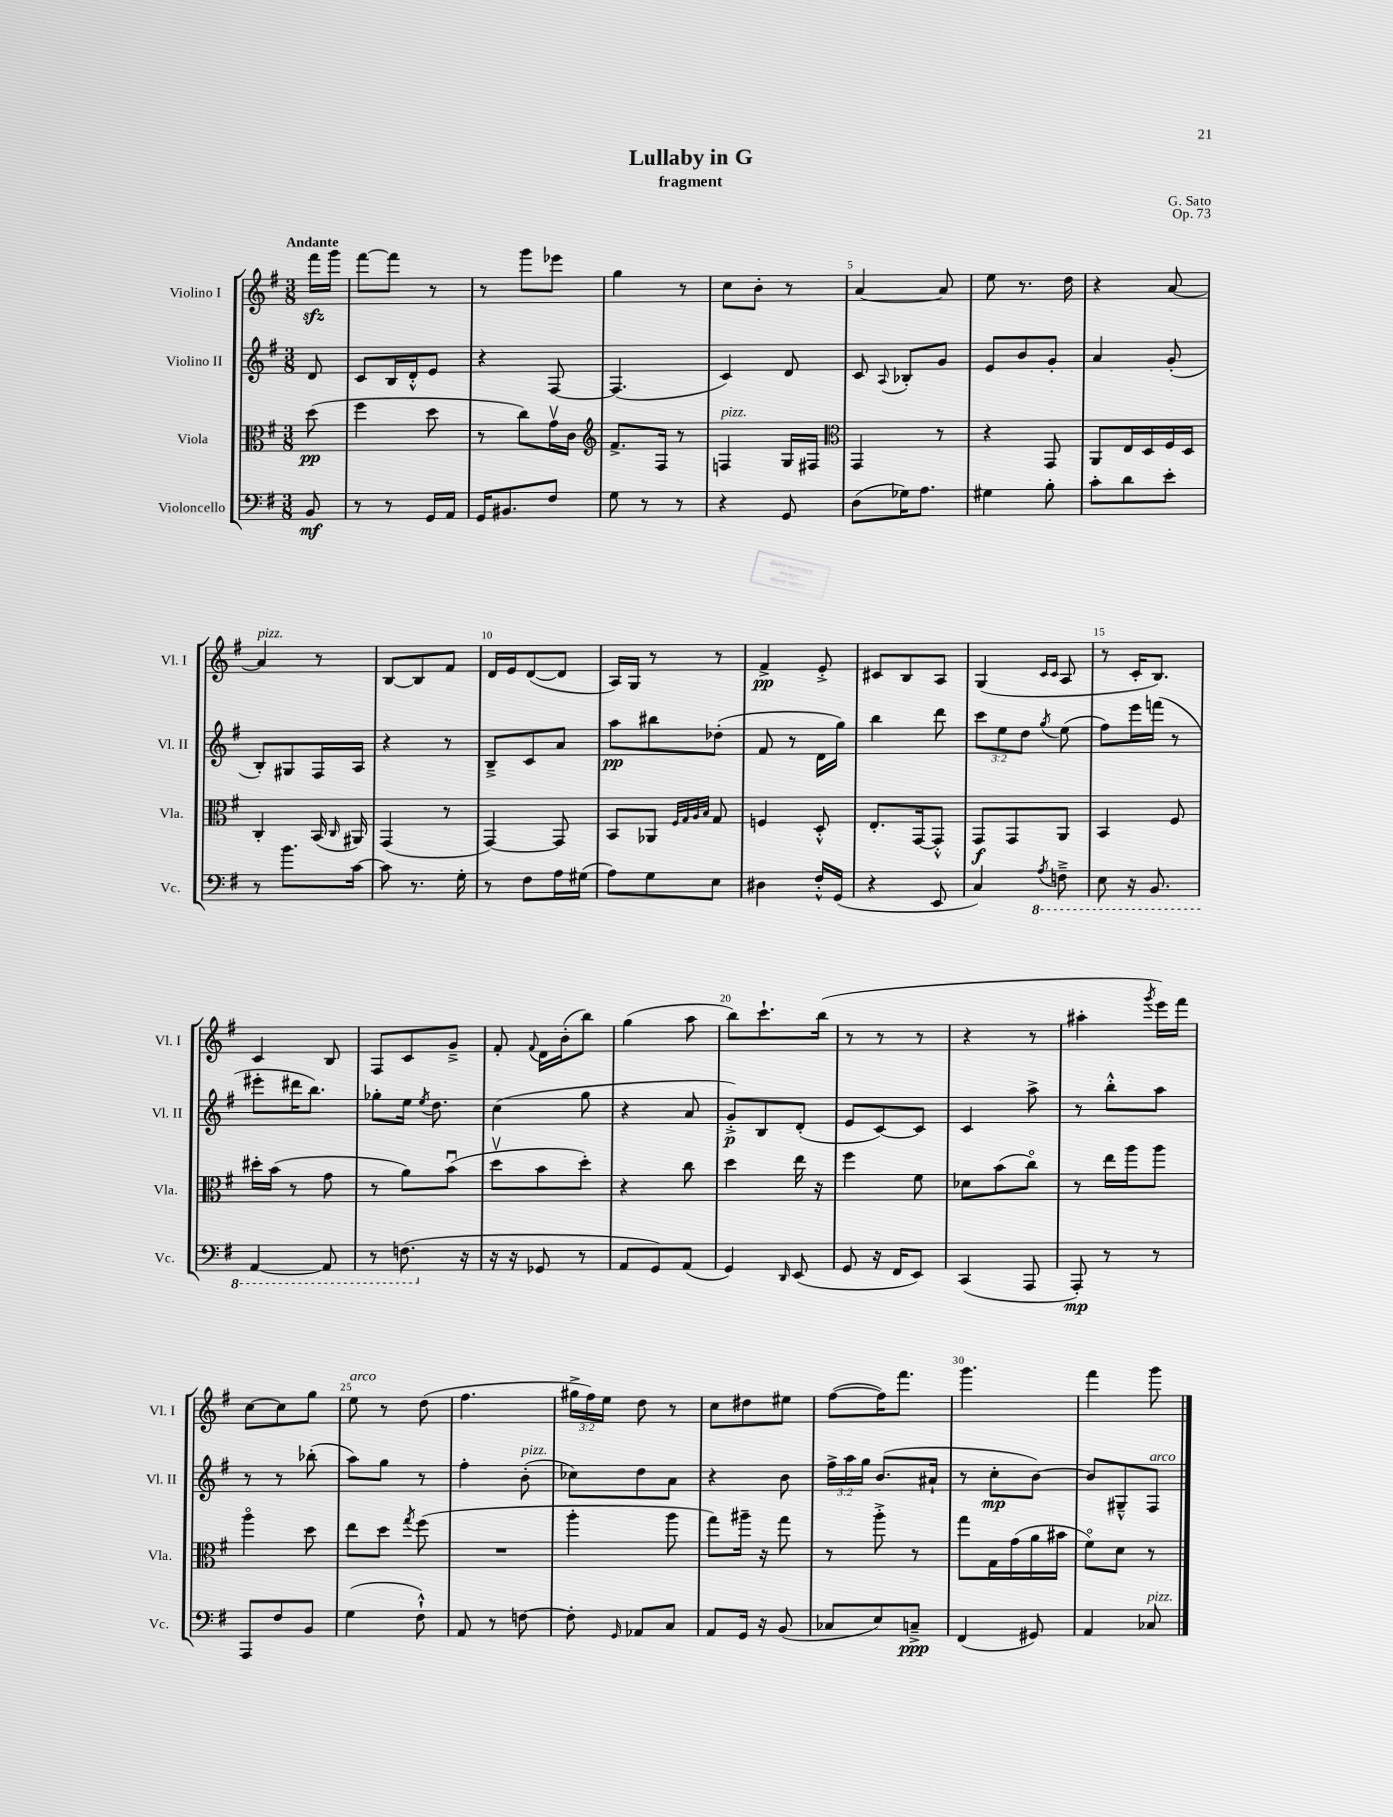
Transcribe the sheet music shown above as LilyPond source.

\header { title = "Lullaby in G" composer = "G. Sato" subtitle = "fragment" opus = "Op. 73" }
<<
\new StaffGroup <<
\new Staff = "s0" \with { instrumentName = "Violino I" shortInstrumentName = "Vl. I" } {
    \clef treble \key g \major \numericTimeSignature \time 3/8 \override Staff.TupletNumber.text = #tuplet-number::calc-fraction-text \partial 8 \tempo "Andante"
    \autoBeamOff fis'''16[\sfz g'''16] |
    fis'''8[~ fis'''8] r8 |
    r8 g'''8[ ees'''8] |
    g''4 r8 |
    c''8[ b'8]-. r8 |
    a'4~ a'8 |
    e''8 r8. d''16 |
    r4 a'8~ |
    a'4^\markup { \italic "pizz." } r8 |
    b8[~ b8 fis'8] |
    d'16[ e'16 d'8~( d'8] |
    a16[) g16] r8 r8 |
    fis'4->\pp e'8-.-> |
    cis'8[ b8 a8] |
    g4( \grace { c'16[ c'16] } a8 |
    r8 c'16[-. b8.]) |
    c'4 b8 |
    fis8[ c'8 g'8]---> |
    fis'8-. \appoggiatura { fis'8 } d'16[ b'16-.( b''8]) |
    g''4( a''8 |
    b''8[) c'''8.-! b''16]( |
    r8 r8 r8 |
    r4 r8 |
    ais''4-. \acciaccatura { g'''8 } e'''16[) fis'''16] |
    c''8[~ c''8 g''8] |
    e''8^\markup { \italic "arco" } r8 d''8( |
    fis''4. |
    \tuplet 3/2 { gis''16[-> fis''16) e''16] } d''8 r8 |
    c''8[ dis''8 eis''8] |
    fis''8[~( fis''16) fis'''8.] |
    g'''4. |
    fis'''4 g'''8 \bar "|." |
}
\new Staff = "s1" \with { instrumentName = "Violino II" shortInstrumentName = "Vl. II" } {
    \clef treble \key g \major \numericTimeSignature \time 3/8 \override Staff.TupletNumber.text = #tuplet-number::calc-fraction-text \partial 8
    \autoBeamOff d'8 |
    c'8[ b16 d'16-.-^ e'8] |
    r4 fis8~ |
    fis4.( |
    c'4) d'8 |
    c'8 \appoggiatura { a8 } bes8[-. g'8] |
    e'8[ b'8 g'8]-. |
    a'4 g'8-.( |
    b8[-.) gis8 fis16 a16] |
    r4 r8 |
    b8[---> c'8 a'8] |
    a''8[\pp bis''8 des''8]-.( |
    fis'8 r8 d'16[ g''16]) |
    b''4 d'''8 |
    \tuplet 3/2 { c'''8[ e''8 d''8] } \acciaccatura { g''8 } e''8( |
    fis''8[) e'''16 f'''16]( r8 |
    eis'''8[-. dis'''16 b''8.]) |
    ges''8[-. e''16] \acciaccatura { e''8 } d''8. |
    c''4( g''8 |
    r4 a'8 |
    g'8[-.->\p) b8 d'8]-.( |
    e'8[ c'8~) c'8] |
    c'4 a''8-> |
    r8 b''8[-.-^ a''8] |
    r8 r8 bes''8-.( |
    a''8[) g''8] r8 |
    fis''4-. b'8-.^\markup { \italic "pizz." }( |
    ces''8[) d''8 a'8] |
    r4 b'8 |
    \tuplet 3/2 { fis''16[-> a''16 g''16] } b'8.[( ais'16]-! |
    r8 c''8[-.\mp b'8]~) |
    b'8[ gis8---^ fis8]^\markup { \italic "arco" } \bar "|." |
}
\new Staff = "s2" \with { instrumentName = "Viola" shortInstrumentName = "Vla." } {
    \clef alto \key g \major \numericTimeSignature \time 3/8 \partial 8
    \autoBeamOff d''8\pp( |
    fis''4 d''8 |
    r8 c''8[) g'16\upbow c'16] |
    \clef treble fis'8.[-> fis16] r8 |
    f4^\markup { \italic "pizz." } g16[ fis16] |
    \clef alto g,4 r8 |
    r4 g,8 |
    a,8[ e16 d16 fis16 d16] |
    c4-. b,16( \grace { c16 } ais,16) |
    g,4( r8 |
    g,4~) g,8 |
    b,8[ aes,8] \grace { fis32[ g32 a32 b32] } g8 |
    f4 d8-.-^ |
    e8.[-. g,16~ g,8]-.-^ |
    g,8[\f g,8 a,8] |
    b,4 fis8 |
    dis''16[-. b'16]( r8 g'8 |
    r8 a'8[) b'8]\downbow( |
    d''8[\upbow b'8 d''8]-.) |
    r4 c''8 |
    d''4 e''16 r16 |
    fis''4 fis'8 |
    des'8[ b'8( c''8]\flageolet) |
    r8 e''16[ a''16 a''8] |
    a''4\flageolet d''8 |
    e''8[ d''8] \acciaccatura { g''8 } fis''8( |
    R4. |
    a''4-. a''8 |
    g''8[) ais''16]-- r16 g''8 |
    r8 a''8-.-> r8 |
    g''8[ g16 g'16( a'16 bis'16] |
    fis'8[\flageolet) d'8] r8 \bar "|." |
}
\new Staff = "s3" \with { instrumentName = "Violoncello" shortInstrumentName = "Vc." } {
    \clef bass \key g \major \numericTimeSignature \time 3/8 \partial 8
    \autoBeamOff b,8\mf |
    r8 r8 g,16[ a,16] |
    g,16[ bis,8. fis8] |
    g8 r8 r8 |
    r4 g,8 |
    d8[( ges16) a8.] |
    gis4 b8-. |
    c'8[-. d'8 e'8]-. |
    r8 b'8.[ c'16]~ |
    c'8 r8. g16-. |
    r8 fis8[ a16 gis16]( |
    a8[) g8 e8] |
    dis4 fis16[-.-^ g,16]( |
    r4 e,8 |
    c4) \ottava #-1 \acciaccatura { a,8 } f,8---> |
    e,8 r16 b,,8. |
    a,,4~ a,,8 |
    r8 f,8.( \ottava #0 r16 |
    r16 r16 ges,8 r8 |
    a,8[ g,8) a,8]( |
    g,4) \grace { d,16 } e,8( |
    g,8 r16 fis,16[ e,8]) |
    c,4( a,,8 |
    a,,8-.\mp) r8 r8 |
    a,,8[ fis8 b,8] |
    g4( fis8-!-^) |
    a,8 r8 f8~ |
    f8-. \grace { g,16 } aes,8[ c8] |
    a,8[ g,16] r16 b,8( |
    ces8[ e8) c8]--->\ppp |
    fis,4( gis,8) |
    a,4 ces8^\markup { \italic "pizz." } \bar "|." |
}
>>
>>
\layout { \context { \Score \override BarNumber.break-visibility = ##(#f #t #t) barNumberVisibility = #(every-nth-bar-number-visible 5) } }
